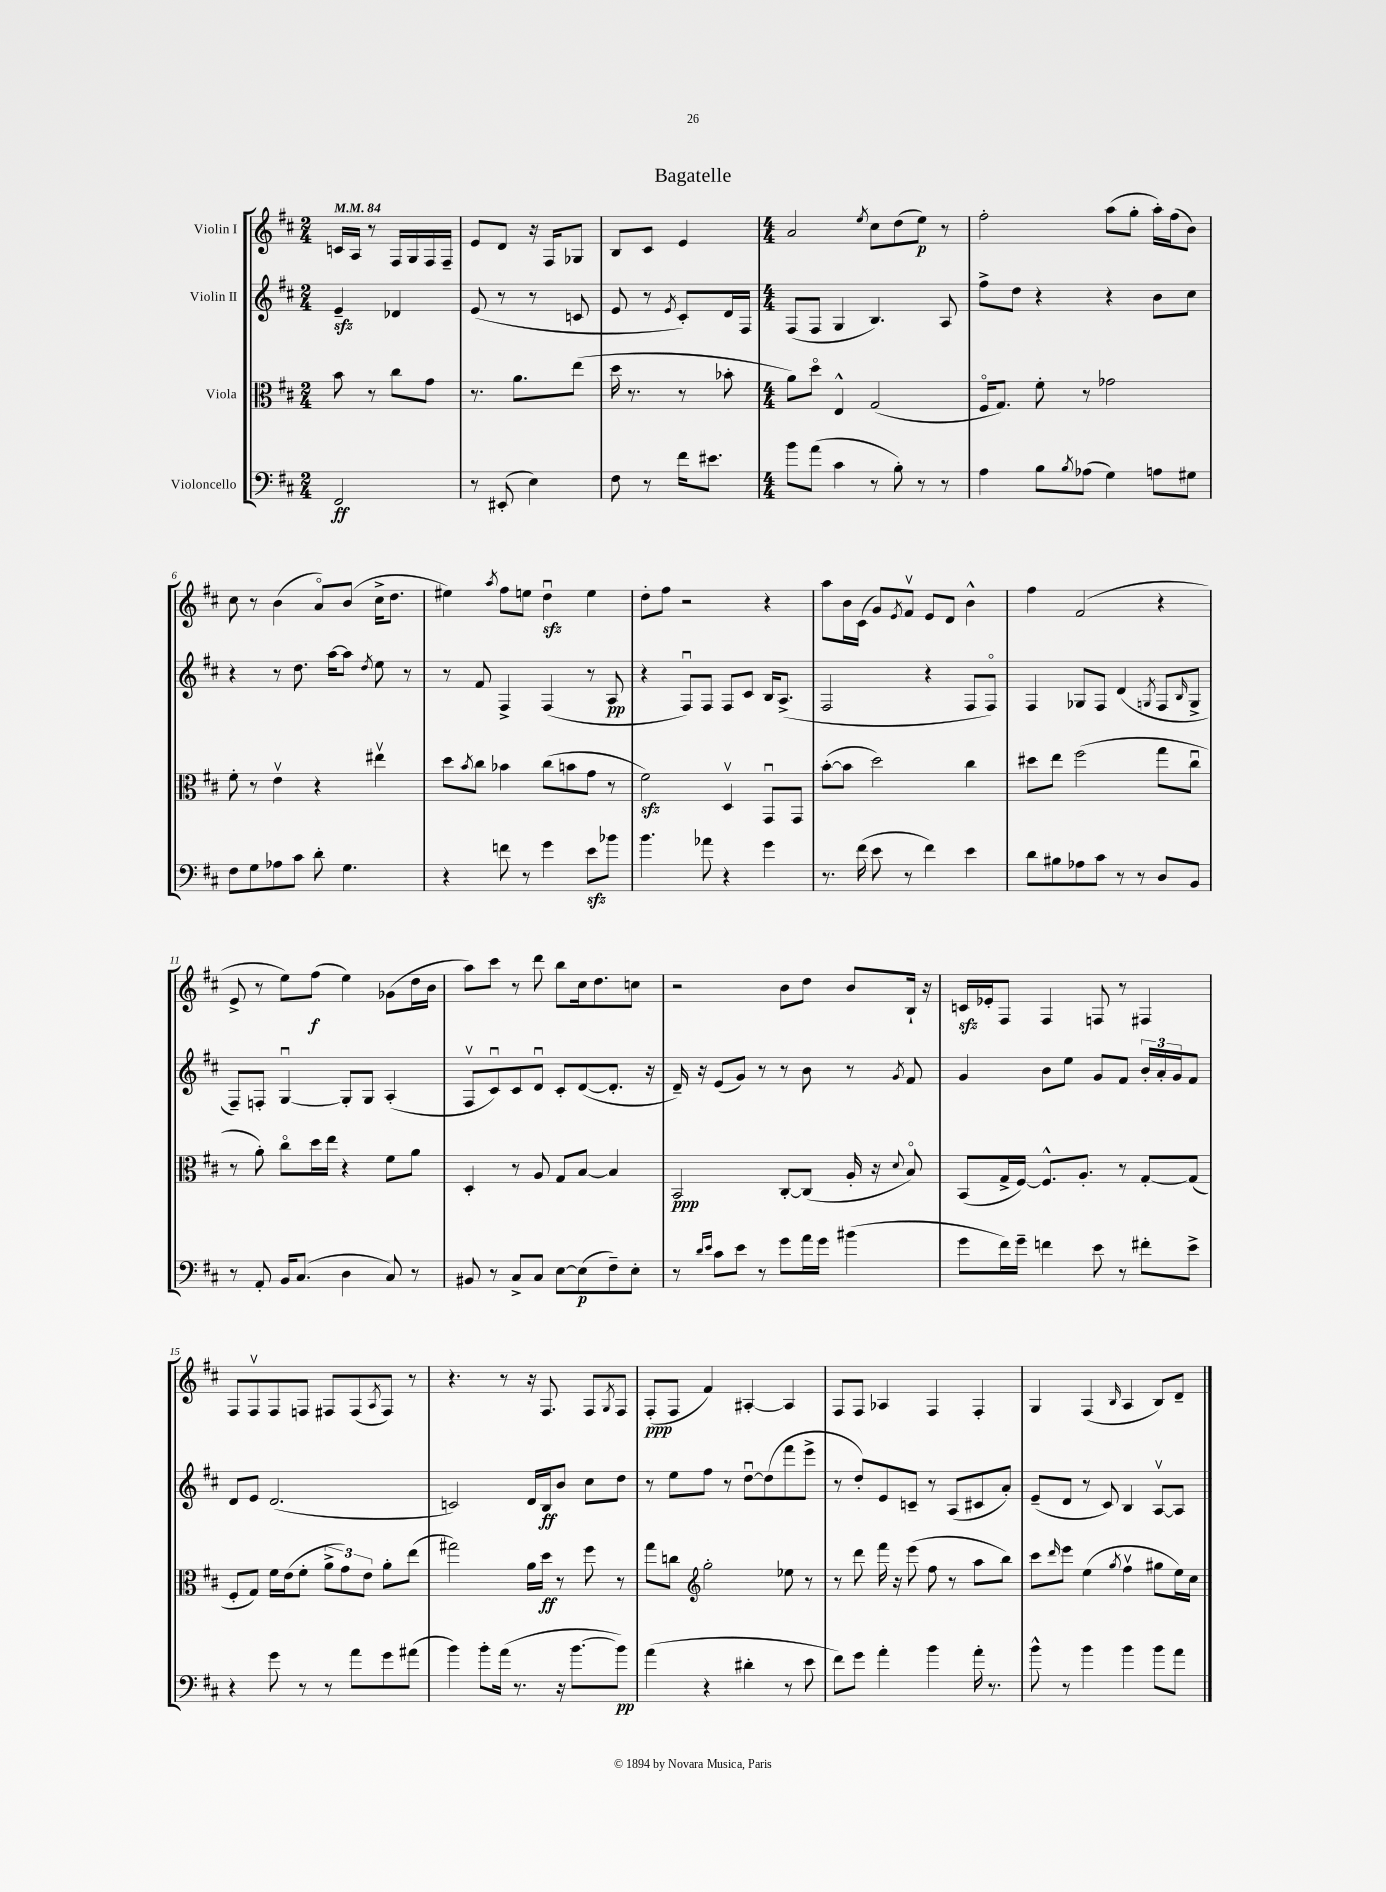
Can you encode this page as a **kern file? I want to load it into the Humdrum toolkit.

**kern	**kern	**kern	**kern
*staff4	*staff3	*staff2	*staff1
*clefF4	*clefC3	*clefG2	*clefG2
*k[f#c#]	*k[f#c#]	*k[f#c#]	*k[f#c#]
*M2/4	*M2/4	*M2/4	*M2/4
*MM84	*MM84	*MM84	*MM84
2FF#	8b	4e~	16c
.	.	.	16A
.	8r	.	8r
.	8cc#	4d-	16F#
.	.	.	16G
.	8g	.	16F#
.	.	.	16F#~
=	=	=	=
8r	8.r	(8e	8e
(8EE#'	.	8r	8d
.	8.a	.	.
4E)	.	8r	16r
.	.	.	16F#
.	(8ee	8c	8G-
=	=	=	=
8F#	16dd	8e	8B
.	8.r	.	.
8r	.	8r	8c#
.	.	8qe	.
16f#	8r	8c#')	4e
8.e#	.	.	.
.	8b-'	16d	.
.	.	16F#	.
=	=	=	=
*M4/4	*M4/4	*M4/4	*M4/4
8b	8a)	(8F#	2a
(8a	8ddo	8F#	.
4c#	4E^^	4G	.
.	.	.	8qee
8r	(2G	4.B)	8cc#
8B')	.	.	(8dd
8r	.	.	8ee)
8r	.	8A	8r
=	=	=	=
4A	16F#o	8ff#^	2ff#'
.	8.G)	.	.
.	.	8dd	.
8B	8f#'	4r	.
8qB	.	.	.
(8A-	8r	.	.
4G)	2g-	4r	(8aa
.	.	.	8gg'
8A	.	8b	16aa')
.	.	.	(16ff#
8G#	.	8cc#	8b)
=	=	=	=
8F#	8f#'	4r	8cc#
8G	8r	.	8r
8A-	4ev	8r	(4b
8c#	.	8.dd	.
8d'	4r	.	8ao)
.	.	[16aa	.
4.G	.	8aa]	(8b
.	.	8qdd	.
.	4ee#v	8ee	16cc#^
.	.	.	8.dd
.	.	8r	.
=	=	=	=
4r	8dd	8r	4ee#)
.	8qb	.	.
.	8cc#	8f#	.
.	.	.	8qaa
8f	4b-	4F#^	8ff#
8r	.	.	8ee
4g	(8cc#	(4F#	4ddu
.	8b	.	.
8e	8g	8r	4ee
8b-	8r	8A	.
=	=	=	=
4.b	2f#)	4r	8dd'
.	.	.	8ff#
.	.	8F#u)	2r
8a-	.	8F#	.
4r	4Dv	8F#	.
.	.	8c#	.
4g	8GGu	16B	4r
.	.	(8.A^	.
.	8GG	.	.
=	=	=	=
8.r	([8b'	2F#	8aa
.	8b]	.	16b
(16f#	.	.	(16c#
8e	2dd)	.	8g)
.	.	.	8qe
8r	.	.	8f#v
4f#)	.	4r	8e
.	.	.	8d
4e	4cc#	8F#	4b^^
.	.	8F#o)	.
=	=	=	=
8d	8dd#	4F#	4ff#
8B#	8ee	.	.
8A-	(2ff#	8G-	(2f#
8c#	.	8F#	.
8r	.	(4d	.
8r	.	.	.
.	.	8qG	.
8D	8gg	8F#	4r
.	.	16qqB	.
8BB	8cc#u	8G^	.
=	=	=	=
8r	8r	8F#~)	8e^
8AA'	8a')	8F'	8r
16BB	8cc#o	[4Gu	8ee)
(8.C#	.	.	.
.	16dd	.	(8ff#
.	16ee	.	.
4D	4r	8G']	4ee)
.	.	8G	.
8C#)	8f#	(4A'	(8g-
8r	8a	.	16dd
.	.	.	16b
=	=	=	=
8BB#	4D'	8F#v	8aa)
8r	.	8c#u)	8ccc#
8C#^	8r	8c#	8r
8C#	8A	8du	8ddd
[8E	8G	8c#'	8bb
(8E]	[8B	([8d	16cc#
.	.	.	8.dd
8F#~)	4B]	8.d']	.
8E'	.	.	8cc
.	.	16r	.
=	=	=	=
8r	2BB	16d~)	2r
.	.	16r	.
16qqd	.	.	.
16qqe	.	.	.
8c#	.	(8e	.
8e	.	8g)	.
8r	.	8r	.
8g	[8C#'	8r	8b
16a	(8C#]	8b	8dd
16g	.	.	.
(4b#	16A'	8r	8b
.	16r	.	.
.	8qqd	8qg	.
.	8Bo)	8f#	16B`
.	.	.	16r
=	=	=	=
8g	(8BB	4g	16c
.	.	.	16e-'
16f#)	16G^	.	8F#
16g~	[16F#)	.	.
4f	8.F#^^]	8b	4F#
.	.	8ee	.
.	8.A'	.	.
8e	.	8g	8F
8r	8r	8f#	8r
8f#'	[8G'	24b'	4F#
.	.	24a'	.
.	.	24g	.
8e^	(8G]	8f#	.
=	=	=	=
4r	8F#'	8d	8F#
.	8G)	8e	8F#v
8g	16f#	(2.d	8F#
.	(16e	.	.
8r	8f#'	.	8F
8r	12a^	.	8F#
.	12g)	.	.
8a	.	.	(8F#
.	12e	.	.
.	.	.	8qA
8g	8a'	.	8F#)
(8a#	(8ee	.	8r
=	=	=	=
4b)	2gg#)	2c)	4.r
8b'	.	.	.
(16a	.	.	8r
8.r	.	.	.
.	16a	16d	16r
.	16dd	16B	8.F#
16r	8r	8b	.
[8.b	.	.	.
.	8ff#	8cc#	8F#
.	.	.	8qG
8b])	8r	8dd	8F#
=	=	=	=
(4a	8gg	8r	(8F#'
.	8cc	8ee	8F#
*	*clefG2	*	*
4r	2gg'	8ff#	4f#)
.	.	8r	.
4d#'	.	[8ddu	[4A#'
.	.	(8dd]	.
8r	8ee-	8fff#	4A#]
8e	8r	8eee^	.
=	=	=	=
8f#)	8r	8r	8F#
8g	8ddd	8dd')	8F#
4a'	16fff#	8e	4A-
.	16r	.	.
.	(8eee	8c~	.
4b	8ff#	8r	4F#
.	8r	(8A	.
16a'	8aa	8c#	4F#'
8.r	.	.	.
.	8bb)	8a')	.
=	=	=	=
8b^^	8ccc#	(8e~	4G
.	16qqddd	.	.
8r	8eee	8d	.
4b	(4ee	8r	(4F#
.	.	8c#)	.
.	8qgg	.	16qqB
4b	4ff#v	4B	4A
8b	8gg#	[8Av	8B)
8a	16ee)	8A]	8d~
.	16cc#	.	.
==	==	==	==
*-	*-	*-	*-
